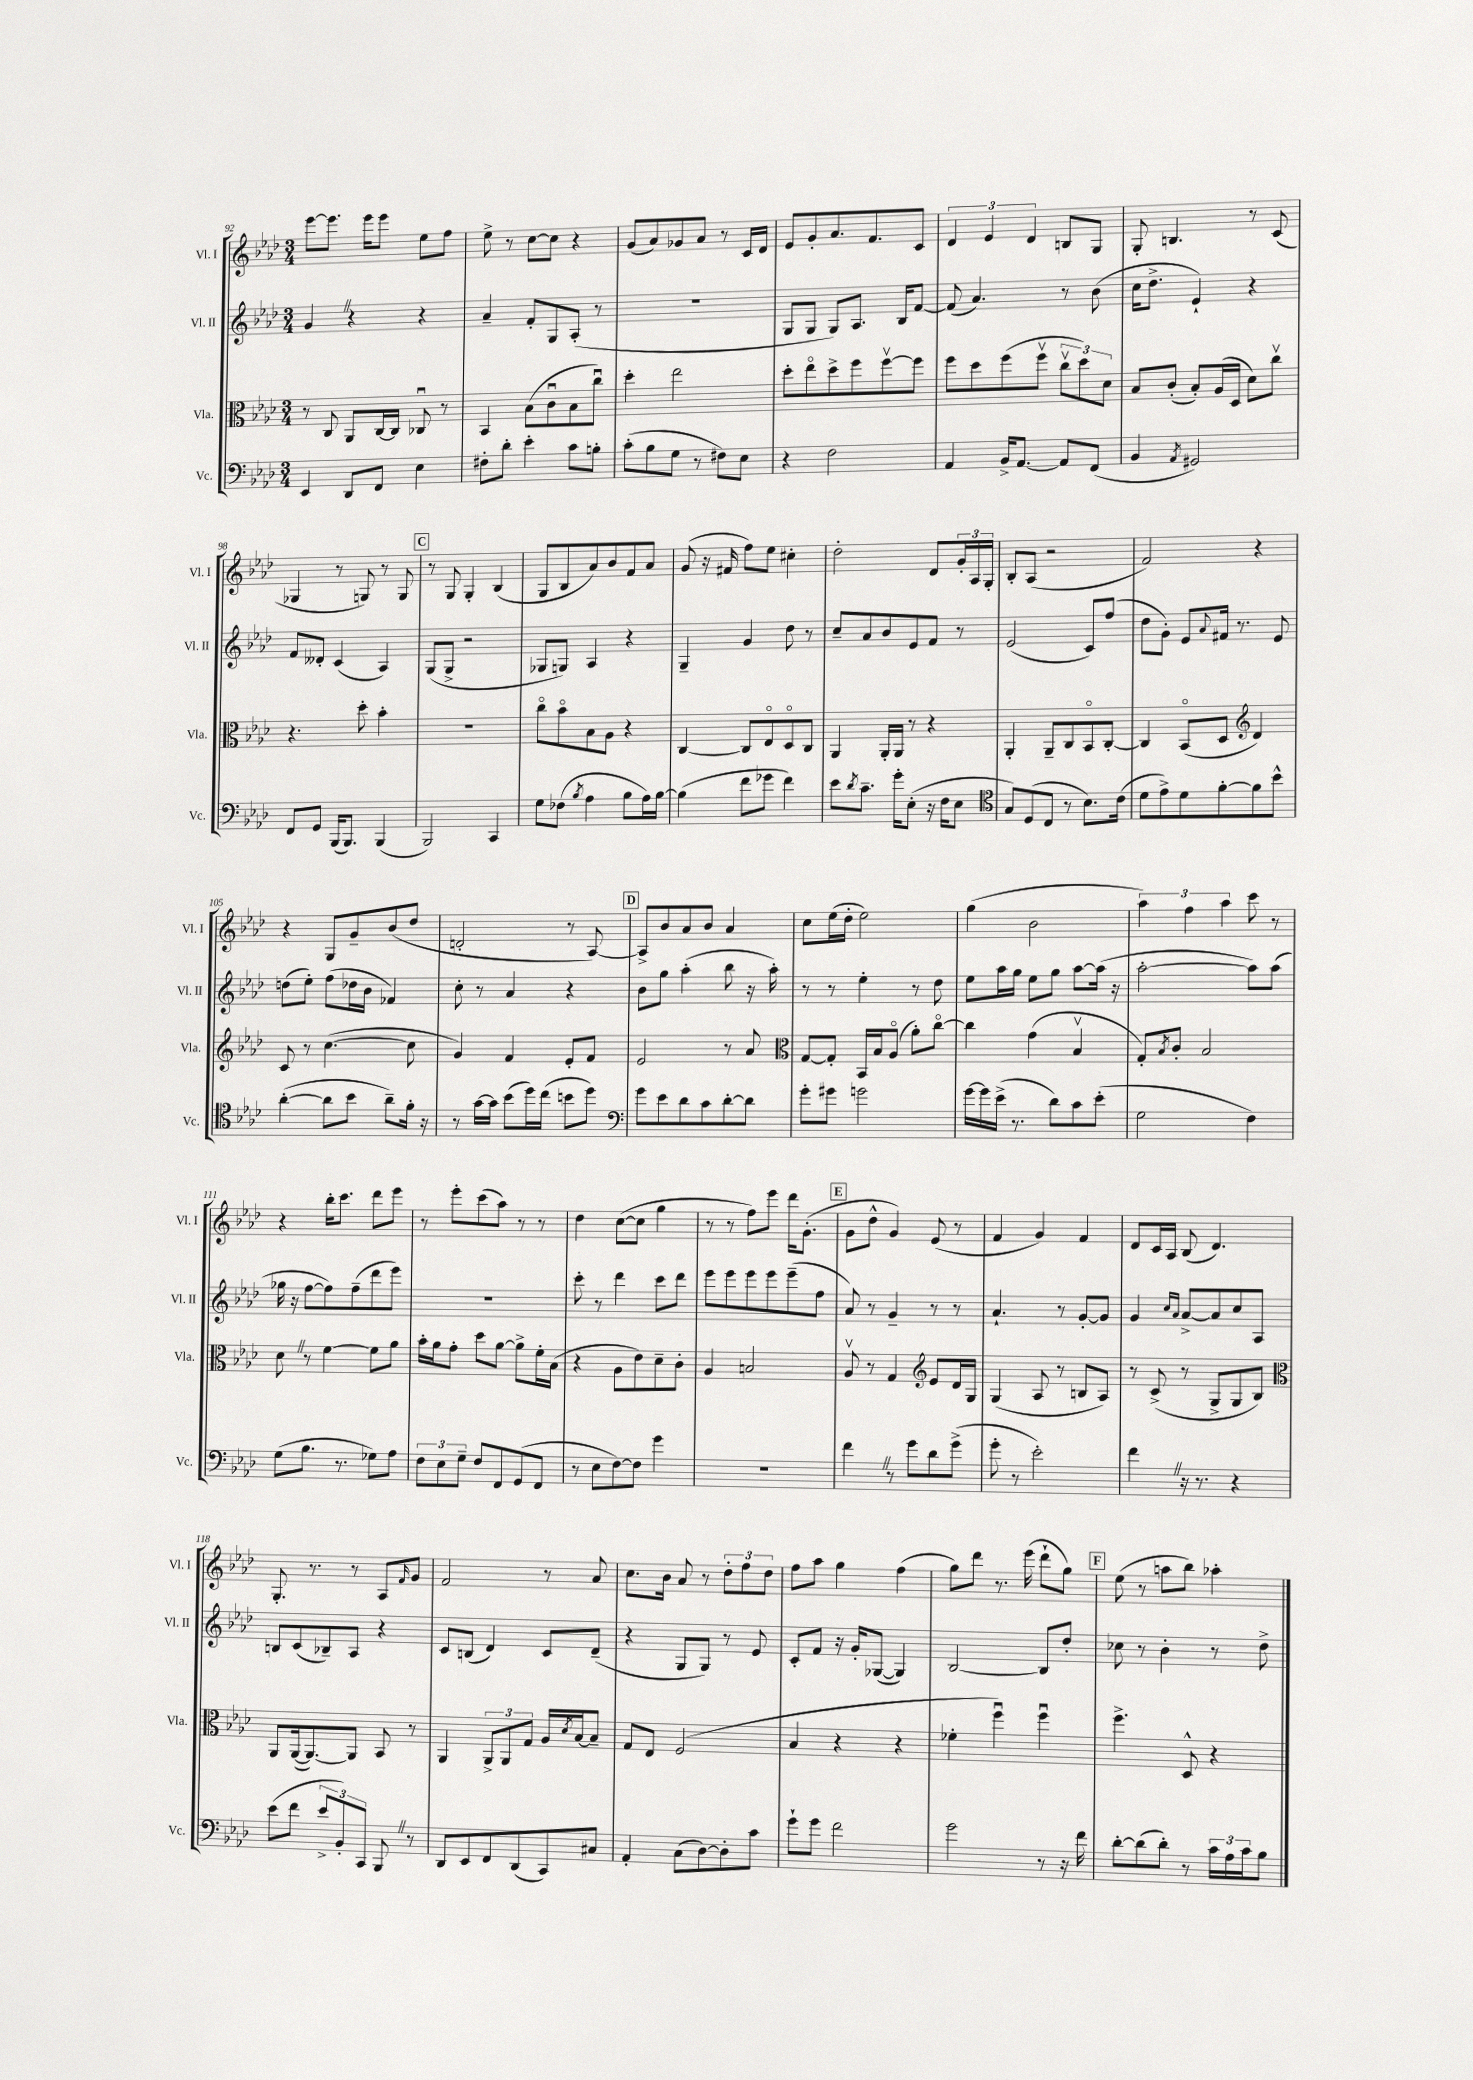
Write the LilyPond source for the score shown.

<<
\new StaffGroup <<
\new Staff = "s0" \with { instrumentName = "Vl. I" shortInstrumentName = "Vl. I" } {
    \clef treble \key aes \major \numericTimeSignature \time 3/4
    ees'''8~ ees'''8. ees'''16 ees'''8 ees''8 f''8 |
    ees''8-> r8 c''8~ c''8 r4 |
    g'8( aes'8) ges'8 aes'8 r8 c'16 des'16 |
    ees'8 g'8-. aes'8. f'8. c'8 |
    \tuplet 3/2 { des'4 ees'4 des'4 } b8 g8 |
    g8-. b4. r8 c'8( |
    ges4 r8 g8) r8 g8 |
    \mark \markup { \box "C" } r8 g8 g4-. bes4( |
    g8 bes8 aes'8) bes'8 f'8 aes'8 |
    g'8( r16 fis'16 f''8) ees''8 cis''4-. |
    des''2-. des'8 \tuplet 3/2 { g'16-. aes16 g16-. } |
    bes8-. aes8( r2 |
    f'2) r4 |
    r4 g8 g'8-- bes'8( des''8 |
    d'2-. r8 aes8~) |
    \mark \markup { \box "D" } aes8-> bes'8 aes'8 bes'8 aes'4 |
    c''8 ees''16( des''16-. ees''2) |
    g''4( bes'2 |
    \tuplet 3/2 { aes''4) f''4 aes''4 } c'''8 r8 |
    r4 bes''16-. c'''8. des'''8 ees'''8 |
    r8 ees'''8-. c'''8( aes''8) r8 r8 |
    des''4 c''8~( c''8 g''4 |
    r8 r8 f''8) ees'''8 des'''16 g'8.-.( |
    \mark \markup { \box "E" } g'8 des''8-^ g'4) ees'8( r8 |
    f'4 g'4) f'4 |
    des'8 c'16 aes16 bes8( des'4.) |
    g8.-. r8. r8 aes8 \grace { f'16 } g'8 |
    f'2 r8 aes'8 |
    c''8. bes'16 aes'8 r8 \tuplet 3/2 { des''8-. f''8 des''8 } |
    f''8 aes''8 g''4 f''4( |
    g''8) des'''8 r8. ees'''16( des'''8-! g''8) |
    \mark \markup { \box "F" } ees''8( r8 a''8 bes''8) aes''4-. \bar "|." |
}
\new Staff = "s1" \with { instrumentName = "Vl. II" shortInstrumentName = "Vl. II" } {
    \clef treble \key aes \major \numericTimeSignature \time 3/4
    g'4 \once \override BreathingSign.text = \markup { \musicglyph "scripts.caesura.straight" } \breathe r4 r4 |
    aes'4-- f'8-. g8 aes8-.( r8 |
    R2. |
    g8 g8 g8) aes8. bes16 f'8~ |
    f'8( aes'4.) r8 bes'8( |
    c''16 des''8.-> ees'4-!) r4 |
    f'8 deses'8-. c'4( aes4) |
    \mark \markup { \box "C" } g8( g8-> r2 |
    ges8 g8) aes4 r4 |
    g4-- g'4 des''8 r8 |
    c''8-- aes'8 bes'8 ees'8 f'8 r8 |
    ees'2( c'8) f''8( |
    des''8 g'8-.) ees'8 \appoggiatura { aes'8 } fis'16 r8. ees'8 |
    d''8( ees''8-.) f''8( des''16 bes'16 fes'4) |
    c''8-. r8 aes'4 r4 |
    \mark \markup { \box "D" } bes'8 g''8 aes''4-.( bes''8 r16 aes''16-.) |
    r8 r8 ees''4-. r8 des''8 |
    ees''8 aes''16 g''16 ees''8 g''8 aes''8~ aes''16( r16 |
    aes''2~-. aes''8) aes''8( |
    ges''16 r16 f''8~ f''8) f''8--( des'''8 ees'''8) |
    R2. |
    c'''8-. r8 des'''4 c'''8 des'''8 |
    ees'''8 ees'''8 ees'''8 ees'''8 ees'''8--( f''8 |
    \mark \markup { \box "E" } aes'8) r8 g'4-- r8 r8 |
    aes'4.-! r8 g'8~-. g'8 |
    g'4 \grace { c''16 aes'16 } aes'8~-> aes'8 c''8 aes8 |
    b8 c'8( bes8--) aes8 r4 |
    c'8 b8( des'4) c'8 des'8--( |
    r4 g8 g8) r8 ees'8 |
    c'8-. f'8 r16 g'16-. ges8~( ges4) |
    bes2~ bes8 des''8-. |
    \mark \markup { \box "F" } ces''8 r8 bes'4-. r8 des''8-> \bar "|." |
}
\new Staff = "s2" \with { instrumentName = "Vla." shortInstrumentName = "Vla." } {
    \clef alto \key aes \major \numericTimeSignature \time 3/4
    r8 c8 aes,8 c16~ c16 ces8\downbow r8 |
    bes,4 bes8( c'8\downbow bes8 c''8\downbow) |
    des''4-. ees''2 |
    des''8-. ees''8\flageolet des''8-> f''8 f''8~\upbow f''8 |
    f''8 des''8 f''8( f''8\upbow \tuplet 3/2 { c''8\upbow des''8) des'8 } |
    bes8 c'8-.( bes8-.) aes16( des16 des'8) c''8\upbow |
    r4. des''8-. bes'4-. |
    \mark \markup { \box "C" } R2. |
    c''8\flageolet bes'8\flageolet bes8 aes8 r4 |
    c4~ c8 ees8\flageolet des8\flageolet c8 |
    aes,4 aes,16-. aes,16 r8 r4 |
    aes,4-. aes,8-- c8 bes,8\flageolet c8~-. |
    c4 bes,8\flageolet( des8 \clef treble des'4) |
    c'8 r8 c''4.~( c''8 |
    g'4) f'4 ees'8-. f'8 |
    \mark \markup { \box "D" } ees'2 r8 aes'8 |
    \clef alto g8~ g8-. bes,16 bes16 aes8\flageolet( aes'8-.) c''8~\flageolet |
    c''4 g'4( bes4\upbow |
    g8-.) \acciaccatura { bes8 } c'8-. bes2 |
    des'8 \once \override BreathingSign.text = \markup { \musicglyph "scripts.caesura.straight" } \breathe r8 f'4~ f'8 aes'8 |
    bes'16-. aes'16 g'8-. des''8 aes'8~ aes'8-> f'16-. bes16( |
    r4 aes8 ees'8) des'8-- c'8-. |
    aes4 b2 |
    \mark \markup { \box "E" } aes8\upbow r8 g4 \clef treble ees'8 des'16 g16 |
    g4( aes8 r8 b8 aes8) |
    r8 c'8->( r8 g8-> g8 bes8) |
    \clef alto aes,8 aes,16~( aes,8.~) aes,8 bes,8 r8 |
    aes,4 \tuplet 3/2 { aes,8-> aes,8 g8 } aes16 \acciaccatura { des'8 } bes16~ bes8-- |
    g8 ees8 f2( |
    bes4 r4 r4 |
    fes'4-. f''4\downbow) f''4\downbow |
    \mark \markup { \box "F" } f''4.-> des8-^ r4 \bar "|." |
}
\new Staff = "s3" \with { instrumentName = "Vc." shortInstrumentName = "Vc." } {
    \clef bass \key aes \major \numericTimeSignature \time 3/4
    ees,4 des,8 f,8 ees4 |
    fis8-. des'8-. ees'4-. c'8 b8-. |
    c'8-.( bes8 g8 r8 fis8) ees8 |
    r4 f2 |
    aes,4 bes,16-> aes,8.~ aes,8 f,8( |
    bes,4 \acciaccatura { aes,8 } gis,2) |
    f,8 g,8 bes,,16( bes,,8.) bes,,4( |
    \mark \markup { \box "C" } bes,,2) c,4 |
    g8 fes8( \acciaccatura { bes8 } aes4 bes8 aes16) bes16~ |
    bes4( f'8 ges'8 f'4) |
    ees'8 \acciaccatura { des'8 } c'8.-- g'16-. ees8-.( r16 f16 ees8 |
    \clef tenor g8) des8( c8 r8 bes8.) c'16( |
    des'8 ees'8->) des'8 f'8~-. f'8 bes'8-^ |
    aes'4~-.( aes'8 bes'8 aes'8--) f'16-. r16 |
    r8 g'16~ g'16 bes'8( des''16) c''16( b'8 des''8) |
    \mark \markup { \box "D" } \clef bass g'8 ees'8 des'8 c'8 des'8~-. des'8 |
    g'8-. gis'8 g'2 |
    g'16~ g'16 ees'16->( r8. des'8) c'8 ees'8-.( |
    g2 f4) |
    g8( bes8. r8. ges8) aes8 |
    \tuplet 3/2 { f8 ees8 g8-- } f8 f,8 g,8( f,8 |
    r8 ees8 f8~) f8 g'4 |
    R2. |
    \mark \markup { \box "E" } f'4 \once \override BreathingSign.text = \markup { \musicglyph "scripts.caesura.straight" } \breathe r8 g'8 des'8 g'8->( |
    g'8-. r8 ees'2-.) |
    f'4 \once \override BreathingSign.text = \markup { \musicglyph "scripts.caesura.straight" } \breathe r16 r8. r4 |
    ees'8( f'8 \tuplet 3/2 { ees'8-> bes,8-.) c,8 } bes,,8 \once \override BreathingSign.text = \markup { \musicglyph "scripts.caesura.straight" } \breathe r8 |
    des,8 ees,8 f,8 des,8( c,8) cis8 |
    aes,4-. c8( des8~) des8-. c'8 |
    g'8-! g'8 f'2 |
    g'2 r8 r16 f'16 |
    \mark \markup { \box "F" } des'8~-. des'8( des'8-.) r8 \tuplet 3/2 { c'16 aes16 c'16 } bes8 \bar "|." |
}
>>
>>
\layout { \context { \Score currentBarNumber = #92 } }
